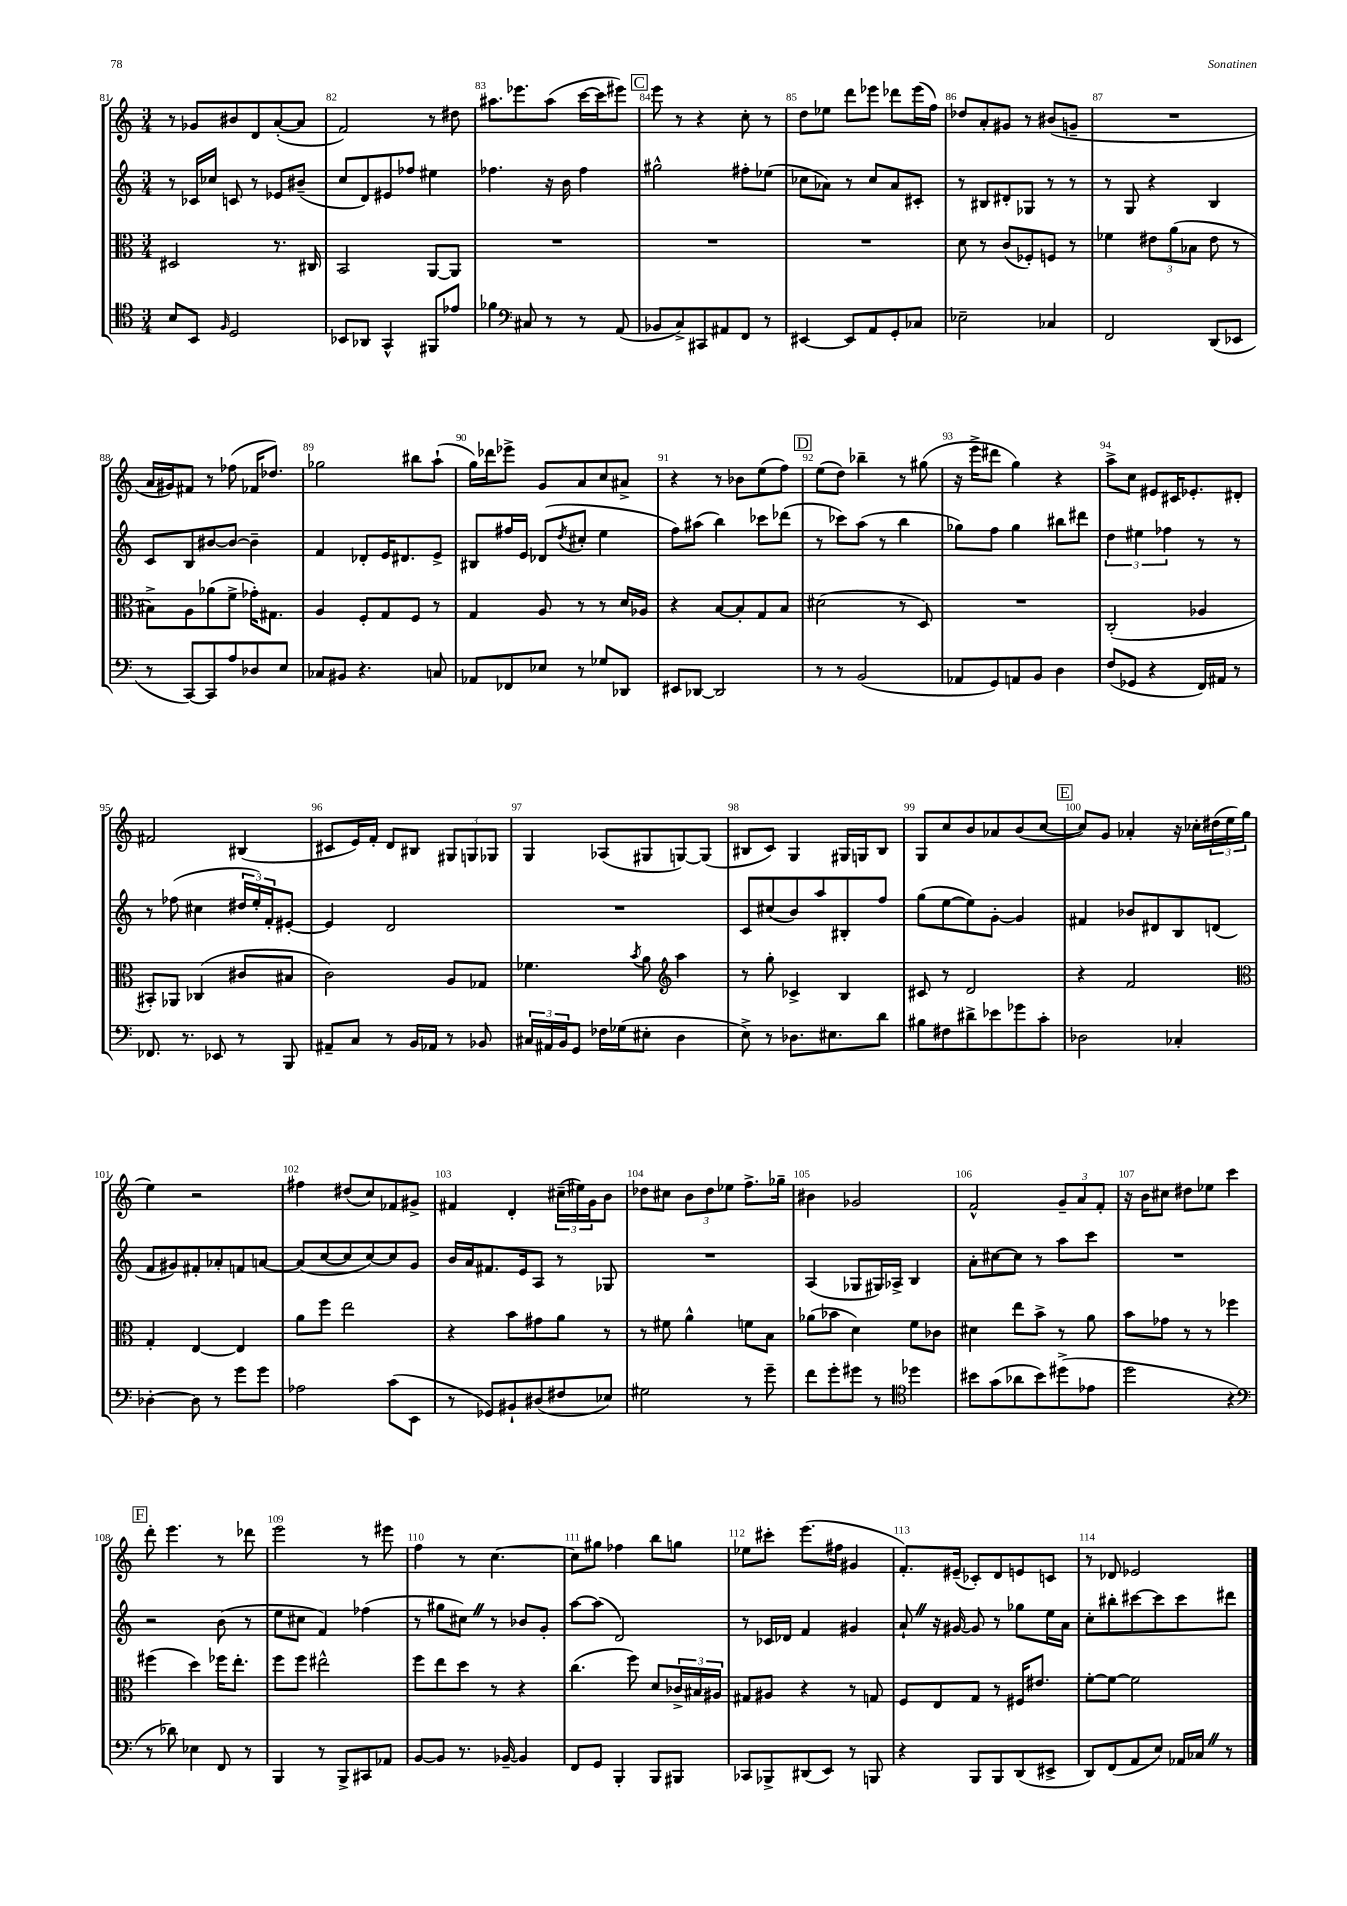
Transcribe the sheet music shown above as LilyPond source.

<<
\new StaffGroup <<
\new Staff = "s0" {
    \clef treble \key c \major \numericTimeSignature \time 3/4
    r8 ges'8 bis'8 d'8 a'8~-.( a'8 |
    f'2) r8 dis''8 |
    ais''8. ees'''8. ais''8( c'''16~ c'''16 eis'''8) |
    \mark \markup { \box "C" } e'''8 r8 r4 c''8-. r8 |
    d''8 ees''8 d'''8 ees'''8 des'''8 ees'''16( f''16) |
    des''8 a'8-. gis'8 r8 bis'8( g'8-- |
    R2. |
    a'16 gis'16) fis'8 r8 fes''8( fes'16 des''8.) |
    ges''2 bis''8 a''8-!( |
    g''16) des'''16 ees'''8-> g'8 a'8 c''8 ais'8-> |
    r4 r8 bes'8 e''8( f''8) |
    \mark \markup { \box "D" } e''8( d''8) bes''4-- r8 gis''8( |
    r16 e'''16-> dis'''8 g''4) r4 |
    a''8-> c''8 eis'8 cis'16 ees'8.-. dis'8-. |
    fis'2 bis4( |
    cis'8 e'16) f'16-. d'8 bis8 \tuplet 3/2 { gis8 g8 ges8 } |
    g4 aes8( gis8 g8~) g8( |
    bis8 c'8) g4 gis16 g16 bis8 |
    g8 c''8 b'8 aes'8 b'8( c''8~ |
    \mark \markup { \box "E" } c''8) g'8 aes'4-. r16 ces''16-. \tuplet 3/2 { dis''16( e''16 g''16 } |
    e''4) r2 |
    fis''4 dis''8( c''8) fes'8 gis'8-> |
    fis'4 d'4-. \tuplet 3/2 { cis''16--( eis''16) g'16 } b'8 |
    des''8 cis''8 \tuplet 3/2 { b'8 des''8 ees''8 } f''8.-> ges''16-- |
    bis'4 ges'2 |
    f'2-^ \tuplet 3/2 { g'8-- a'8 f'8-. } |
    r16 b'16 cis''8 dis''8 ees''8 c'''4 |
    \mark \markup { \box "F" } d'''8-. e'''4. r8 des'''8 |
    e'''2 r8 eis'''8 |
    f''4 r8 c''4.~ |
    c''8 gis''8 fes''4 b''8 g''8 |
    ees''8 cis'''8-. e'''8.( fis''16 gis'4 |
    f'8.-.) eis'16--( ces'8-.) d'8 e'8 c'8 |
    r8 des'8 ees'2 \bar "|." |
}
\new Staff = "s1" {
    \clef treble \key c \major \numericTimeSignature \time 3/4
    r8 ces'16 ces''16 c'8 r8 ees'8 bis'8--( |
    c''8 d'8) eis'8 fes''8 eis''4 |
    fes''4. r16 b'16 fes''4 |
    \mark \markup { \box "C" } gis''2-^ fis''8-. ees''8( |
    ces''8 aes'8) r8 ces''8 aes'8 cis'8-. |
    r8 bis8 dis'8-. ges8 r8 r8 |
    r8 g8 r4 b4 |
    c'8 b8 bis'8~ bis'8~ bis'4-- |
    f'4 des'8-. e'16 dis'8. e'8-> |
    bis8 fis''16 e'16 des'8( \acciaccatura { d''8 } cis''8-. e''4 |
    f''8) ais''8( b''4) ces'''8 des'''8( |
    \mark \markup { \box "D" } r8 ces'''8) a''8( r8 b''4 |
    ges''8) f''8 ges''4 bis''8 dis'''8 |
    \tuplet 3/2 { d''4 eis''4 fes''4 } r8 r8 |
    r8 fes''8( cis''4 \tuplet 3/2 { dis''16 e''16-.) f'16-. } eis'8~-. |
    eis'4 d'2 |
    R2. |
    c'8 cis''8( b'8) a''8 bis8-. f''8 |
    g''8( e''8~ e''8) g'8~-. g'4 |
    \mark \markup { \box "E" } fis'4 bes'8 dis'8 b8 d'8( |
    f'8 gis'8) fis'8-. aes'8-. f'8 a'8~ |
    a'8( c''8~ c''8 c''8~) c''8 g'8 |
    b'16 a'16 fis'8. e'16 a8 r8 ges8 |
    R2. |
    a4( ges8 gis16) aes16-> b4 |
    a'8-. cis''8~ cis''8 r8 a''8 c'''8 |
    R2. |
    \mark \markup { \box "F" } r2 b'8( r8 |
    e''8 cis''8 f'4) fes''4( |
    r8 gis''8 cis''8) \once \override BreathingSign.text = \markup { \musicglyph "scripts.caesura.straight" } \breathe r8 bes'8 g'8-. |
    a''8~ a''8( d'2) |
    r8 ces'16 des'16 f'4 gis'4 |
    a'8-! \once \override BreathingSign.text = \markup { \musicglyph "scripts.caesura.straight" } \breathe r16 gis'16~ gis'8 r8 ges''8 e''16 a'16 |
    c''8-. bis''8-. cis'''8~ cis'''8 cis'''8 dis'''8 \bar "|." |
}
\new Staff = "s2" {
    \clef alto \key c \major \numericTimeSignature \time 3/4
    dis2 r8. cis16 |
    b,2 a,8~ a,8 |
    R2. |
    \mark \markup { \box "C" } R2. |
    R2. |
    d'8 r8 c'8( fes8-.) f8 r8 |
    fes'4 \tuplet 3/2 { eis'8 a'8( bes8 } eis'8 r8 |
    bis8->) a8 aes'8( f'8-> ges'16-.) gis8. |
    a4 f8-. g8 f8 r8 |
    g4 a8 r8 r8 d'16 aes16 |
    r4 b8~ b8-. g8 b8 |
    \mark \markup { \box "D" } dis'2( r8 d8) |
    R2. |
    c2-.( aes4 |
    bis,8-.) aes,8 ces4( cis'8 bis8 |
    c'2) a8 ges8 |
    fes'4. \acciaccatura { b'8 } a'8 \clef treble a''4 |
    r8 g''8-. ces'4-> b4 |
    cis'8 r8 d'2 |
    \mark \markup { \box "E" } r4 f'2 |
    \clef alto g4-. e4~ e4 |
    a'8 f''8 e''2 |
    r4 b'8 gis'8 a'8 r8 |
    r8 fis'8 a'4-^ f'8 b8 |
    aes'8( bes'8 d'4) f'8 ces'8 |
    dis'4 e''8 b'8-> r8 a'8 |
    b'8 ges'8 r8 r8 fes''4 |
    \mark \markup { \box "F" } fis''4( d''4) fes''16 e''8.-. |
    f''8 f''8 eis''2-^ |
    f''8 e''8 d''8 r8 r4 |
    c''4.( f''8) d'8 \tuplet 3/2 { ces'16-> bis16 ais16 } |
    gis8 ais8 r4 r8 g8 |
    f8 e8 g8 r8 fis16 eis'8. |
    f'8~-. f'8~ f'2 \bar "|." |
}
\new Staff = "s3" {
    \clef tenor \key c \major \numericTimeSignature \time 3/4
    b8 b,8 \grace { f16 } d2 |
    bes,8 aes,8 g,4-^ fis,8 ees'8 |
    fes'4 \clef bass cis8 r8 r8 a,8( |
    \mark \markup { \box "C" } bes,8 c8->) cis,8 ais,8 f,8 r8 |
    eis,4~ eis,8 a,8 g,8-. ces8 |
    ees2-- ces4 |
    f,2 d,8( ees,8 |
    r8 c,8~) c,8 a8 des8 e8 |
    ces8 bis,8 r4. c8 |
    aes,8 fes,8 ees8 r8 ges8 des,8 |
    eis,8 des,8~ des,2 |
    \mark \markup { \box "D" } r8 r8 b,2( |
    aes,8 g,8) a,8 b,8 d4 |
    f8( ges,8 r4 f,16) ais,16 r8 |
    fes,8. r8. ees,8 r8 b,,8 |
    ais,8-- c8 r8 b,16 aes,16 r8 bes,8 |
    \tuplet 3/2 { cis16 ais,16 b,16 } g,8 fes16 ges16( eis8-. d4 |
    e8->) r8 des8. eis8. d'8 |
    bis8 fis8 dis'8-> ees'8 ges'8 c'8-. |
    \mark \markup { \box "E" } des2 ces4-. |
    des4~-. des8 r8 g'8 g'8 |
    aes2 c'8( e,8 |
    r8 ges,8) bis,8-! dis8( fis8 ees8) |
    gis2 r8 g'8-- |
    f'8 g'8-. gis'8 r8 \clef tenor des''4 |
    bis'8 g'8( aes'8 bis'8) dis''8->( ees'8 |
    d''2 r4 |
    \mark \markup { \box "F" } \clef bass r8 des'8) ees4 f,8 r8 |
    b,,4 r8 b,,8-> cis,8 aes,8 |
    b,8~ b,8 r8. bes,16~-- bes,4 |
    f,8 g,8 b,,4-. b,,8 bis,,8 |
    ces,8 bes,,8-> dis,8( e,8) r8 b,,8 |
    r4 b,,8 b,,8 d,8( eis,8-> |
    d,8) f,8( a,8 e8) aes,16 ces16 \once \override BreathingSign.text = \markup { \musicglyph "scripts.caesura.straight" } \breathe r8 \bar "|." |
}
>>
>>
\layout { \context { \Score currentBarNumber = #81 \override BarNumber.break-visibility = ##(#f #t #t) barNumberVisibility = #all-bar-numbers-visible } }
